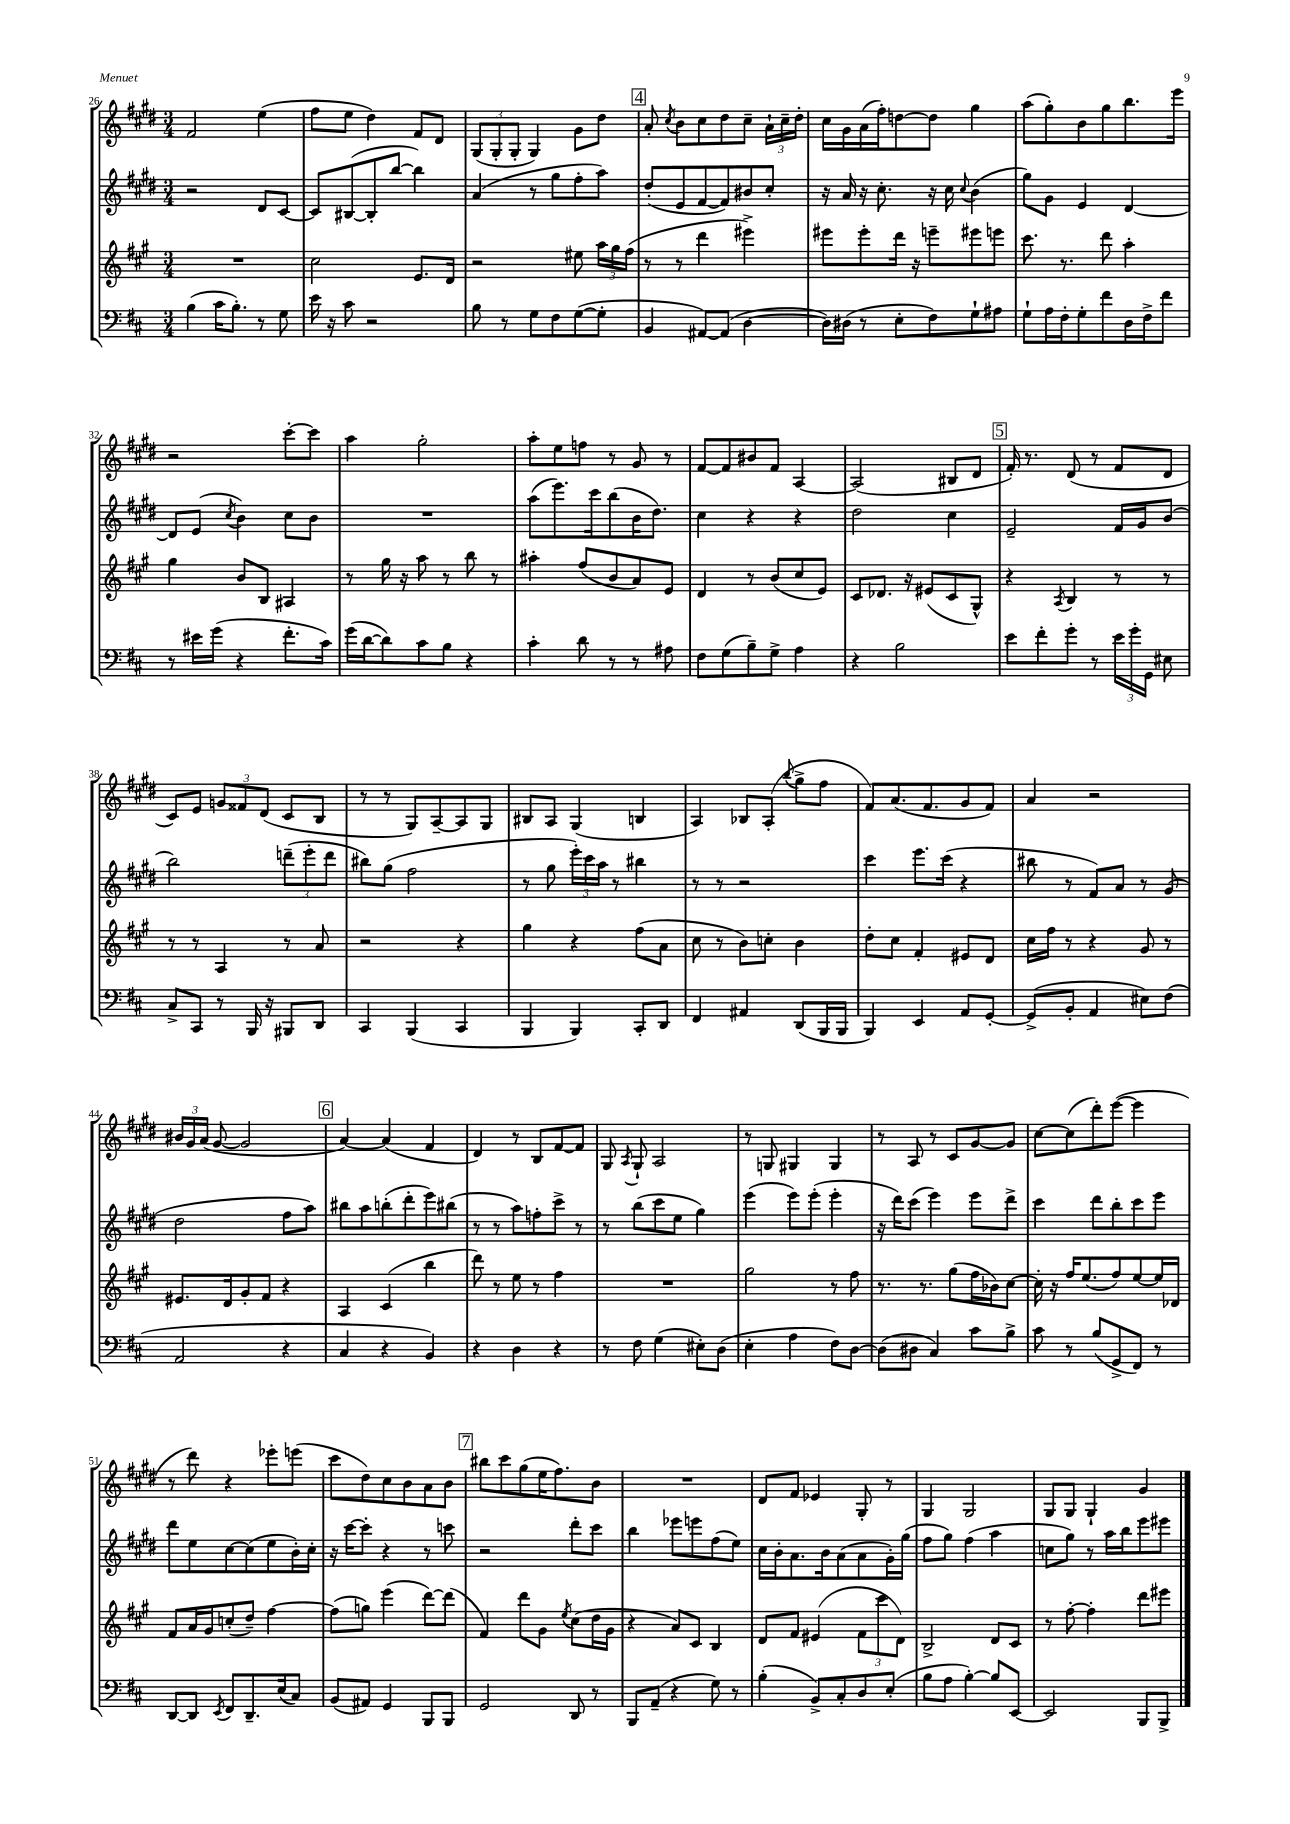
<<
\new StaffGroup <<
\new Staff = "s0" {
    \clef treble \key e \major \numericTimeSignature \time 3/4
    \autoBeamOff fis'2 e''4( |
    fis''8[ e''8] dis''4) fis'8[ dis'8] |
    \tuplet 3/2 { gis8[( gis8-. gis8]-. } gis4) gis'8[ dis''8] |
    \mark \markup { \box "4" } a'8-. \acciaccatura { cis''8 } b'8[ cis''8 dis''8 cis''8]-- \tuplet 3/2 { a'16[-! cis''16-- dis''16]-. } |
    cis''16[ gis'16 a'16( fis''16-.) d''8~ d''8] gis''4 |
    a''8[( gis''8-.) b'8 gis''8 b''8. e'''16] |
    r2 cis'''8[~-. cis'''8] |
    a''4 gis''2-. |
    a''8[-. e''8 f''8] r8 gis'8 r8 |
    fis'8[~ fis'8 bis'8 fis'8] a4~ |
    a2( bis8[ dis'8] |
    \mark \markup { \box "5" } fis'16-.) r8. dis'8( r8 fis'8[ dis'8] |
    cis'8[) e'8] \tuplet 3/2 { g'8[ fisis'8 dis'8]( } cis'8[ b8] |
    r8 r8 gis8[) a8~-- a8 gis8] |
    bis8[ a8] gis4( b4 |
    a4) bes8[ a8]-.( \appoggiatura { b''8 } gis''8[-> fis''8] |
    fis'8[) a'8.( fis'8. gis'8 fis'8]) |
    a'4 r2 |
    \tuplet 3/2 { bis'16[ gis'16 a'16]( } gis'8~ gis'2 |
    \mark \markup { \box "6" } a'4~) a'4( fis'4 |
    dis'4) r8 b8[ fis'8~ fis'8] |
    gis8 \acciaccatura { a8 } gis8-! a2 |
    r8 g8 gis4 gis4 |
    r8 a8 r8 cis'8[ gis'8~ gis'8] |
    cis''8[~ cis''8( dis'''8-.) e'''8]~( e'''4 |
    r8 dis'''8) r4 ees'''8[-. e'''8]( |
    cis'''8[ dis''8) cis''8 b'8 a'8 b'8] |
    \mark \markup { \box "7" } bis''8[ cis'''8 gis''8( e''16 fis''8.) b'8] |
    R2. |
    dis'8[ fis'8] ees'4 gis8-. r8 |
    gis4 gis2 |
    gis8[ gis8] gis4-! gis'4 \bar "|." |
}
\new Staff = "s1" {
    \clef treble \key e \major \numericTimeSignature \time 3/4
    \autoBeamOff r2 dis'8[ cis'8]~ |
    cis'8[ bis8~( bis8-. b''8]~ b''4) |
    a'4( r8 gis''8[ fis''8-. a''8]) |
    \mark \markup { \box "4" } dis''8[-.( e'8 fis'8~ fis'8) bis'8 cis''8]-. |
    r16 a'16 r16 cis''8.-. r16 cis''16 \appoggiatura { cis''8 } b'4( |
    gis''8[) gis'8] e'4 dis'4~ |
    dis'8[ e'8]( \acciaccatura { cis''8 } b'4) cis''8[ b'8] |
    R2. |
    a''8[( e'''8.) cis'''16 b''8( b'16 dis''8.]) |
    cis''4 r4 r4 |
    dis''2 cis''4 |
    \mark \markup { \box "5" } e'2-- fis'16[ gis'16 b'8]( |
    b''2) \tuplet 3/2 { d'''8[--( e'''8-. d'''8] } |
    bis''8[) gis''8]( fis''2 |
    r8 gis''8 \tuplet 3/2 { e'''16[-.) cis'''16 a''16] } r8 bis''4 |
    r8 r8 r2 |
    cis'''4 e'''8.[ cis'''16]( r4 |
    bis''8 r8 fis'8[) a'8] r8 gis'8( |
    dis''2 fis''8[ a''8]) |
    \mark \markup { \box "6" } bis''8[ a''8 b''8-.( dis'''8-. e'''8) bis''8]( |
    r8 r8 a''8[) f''8-. cis'''8]-> r8 |
    r8 b''8[( cis'''8 e''8] gis''4) |
    e'''4( e'''8[) e'''8]-.( e'''4-. |
    r16 dis'''16[) cis'''8]( e'''4) e'''8[ dis'''8]-> |
    cis'''4 dis'''8[ b''8-. cis'''8 e'''8] |
    dis'''8[ e''8 cis''8~ cis''8( e''8 b'16-.) cis''16]-. |
    r16 cis'''16[~ cis'''8]-. r4 r8 c'''8 |
    \mark \markup { \box "7" } r2 dis'''8[-. cis'''8] |
    b''4 ees'''8[ e'''8 fis''8( e''8]) |
    cis''16[ b'16-. a'8. b'16 a'8( a'8 gis'16-.) gis''16]( |
    fis''8[ gis''8]) fis''4( a''4 |
    c''8[ gis''8]) r8 a''16[ b''16 e'''8 eis'''8] \bar "|." |
}
\new Staff = "s2" {
    \clef treble \key a \major \numericTimeSignature \time 3/4
    \autoBeamOff R2. |
    cis''2 e'8.[ d'16] |
    r2 eis''8 \tuplet 3/2 { a''16[ gis''16 fis''16]( } |
    \mark \markup { \box "4" } r8 r8 d'''4 eis'''4->) |
    eis'''8[ eis'''8-. d'''16] r16 e'''8[-- eis'''8 e'''8] |
    cis'''8. r8. d'''8 a''4-. |
    gis''4 b'8[ b8] ais4 |
    r8 gis''16 r16 a''8 r8 b''8 r8 |
    ais''4-. fis''8[( b'8 a'8) e'8] |
    d'4 r8 b'8[( cis''8 e'8]) |
    cis'8[ des'8.] r16 eis'8[( cis'8 gis8]-^) |
    \mark \markup { \box "5" } r4 \acciaccatura { a8 } b4 r8 r8 |
    r8 r8 a4 r8 a'8 |
    r2 r4 |
    gis''4 r4 fis''8[( a'8] |
    cis''8 r8 b'8[) c''8]-. b'4 |
    d''8[-. cis''8] fis'4-. eis'8[ d'8] |
    cis''16[ fis''16] r8 r4 gis'8 r8 |
    eis'8.[ d'16 gis'8-. fis'8] r4 |
    \mark \markup { \box "6" } a4 cis'4( b''4 |
    d'''8) r8 e''8 r8 fis''4 |
    R2. |
    gis''2 r8 fis''8 |
    r8. r8. gis''8[( fis''16 bes'16) cis''8]~ |
    cis''16-. r16 fis''16[ e''8.( fis''8) e''8~ e''16 des'16] |
    fis'8[ a'16 gis'16 c''8-.( d''8]--) fis''4~ |
    fis''8[( g''8]) e'''4( d'''8[~) d'''8]( |
    \mark \markup { \box "7" } fis'4) d'''8[ gis'8] \acciaccatura { e''8 } cis''8[( d''16 gis'16] |
    r4 a'8[) cis'8] b4 |
    d'8[ fis'8] eis'4( \tuplet 3/2 { fis'8[ cis'''8 d'8]) } |
    b2-> d'8[ cis'8] |
    r8 fis''8~-. fis''4-. d'''8[ eis'''8] \bar "|." |
}
\new Staff = "s3" {
    \clef bass \key d \major \numericTimeSignature \time 3/4
    \autoBeamOff b4( cis'16[ b8.]-.) r8 g8 |
    e'16 r16 cis'8 r2 |
    b8 r8 g8[ fis8 g8~( g8]-. |
    \mark \markup { \box "4" } b,4 ais,8[~) ais,8]( d4~ |
    d16[) dis16]( r8 e8[-. fis8) g8-! ais8] |
    g8[-! a16 fis16-. g8-. fis'8 d16 fis16-> fis'8] |
    r8 eis'16[ g'16]( r4 fis'8.[-. cis'16]) |
    g'16[( d'16~ d'8) cis'8 b8] r4 |
    cis'4-. d'8 r8 r8 ais8 |
    fis8[ g8( b8--) g8]-> a4 |
    r4 b2 |
    \mark \markup { \box "5" } e'8[ fis'8-. g'8]-. r8 \tuplet 3/2 { e'16[ g'16-. g,16] } eis8 |
    cis8[-> cis,8] r8 b,,16 r16 bis,,8[ d,8] |
    cis,4 b,,4( cis,4 |
    b,,4 b,,4) cis,8[-. d,8] |
    fis,4 ais,4 d,8[( b,,16 b,,16] |
    b,,4) e,4 a,8[ g,8]~-. |
    g,8[->( b,8]-. a,4 eis8[) fis8]( |
    a,2 r4 |
    \mark \markup { \box "6" } cis4 r4 b,4) |
    r4 d4 r4 |
    r8 fis8 g4( eis8[-.) d8]( |
    e4-. a4 fis8[) d8]~ |
    d8[( dis8] cis4) cis'8[ b8]-> |
    cis'8 r8 b8[( g,8-> fis,8]) r8 |
    d,8[~ d,8] \acciaccatura { e,8 } fis,8[ d,8.-- e16( cis8]) |
    b,8[( ais,8]) g,4 b,,8[ b,,8] |
    \mark \markup { \box "7" } g,2 d,8 r8 |
    b,,8[ a,8]--( r4 g8) r8 |
    b4-.( b,8[->) cis8-. d8 e8]-.( |
    b8[ a8] b4~-.) b8[ e,8]~ |
    e,2 b,,8[ b,,8]-> \bar "|." |
}
>>
>>
\layout { \context { \Score currentBarNumber = #26 } }
